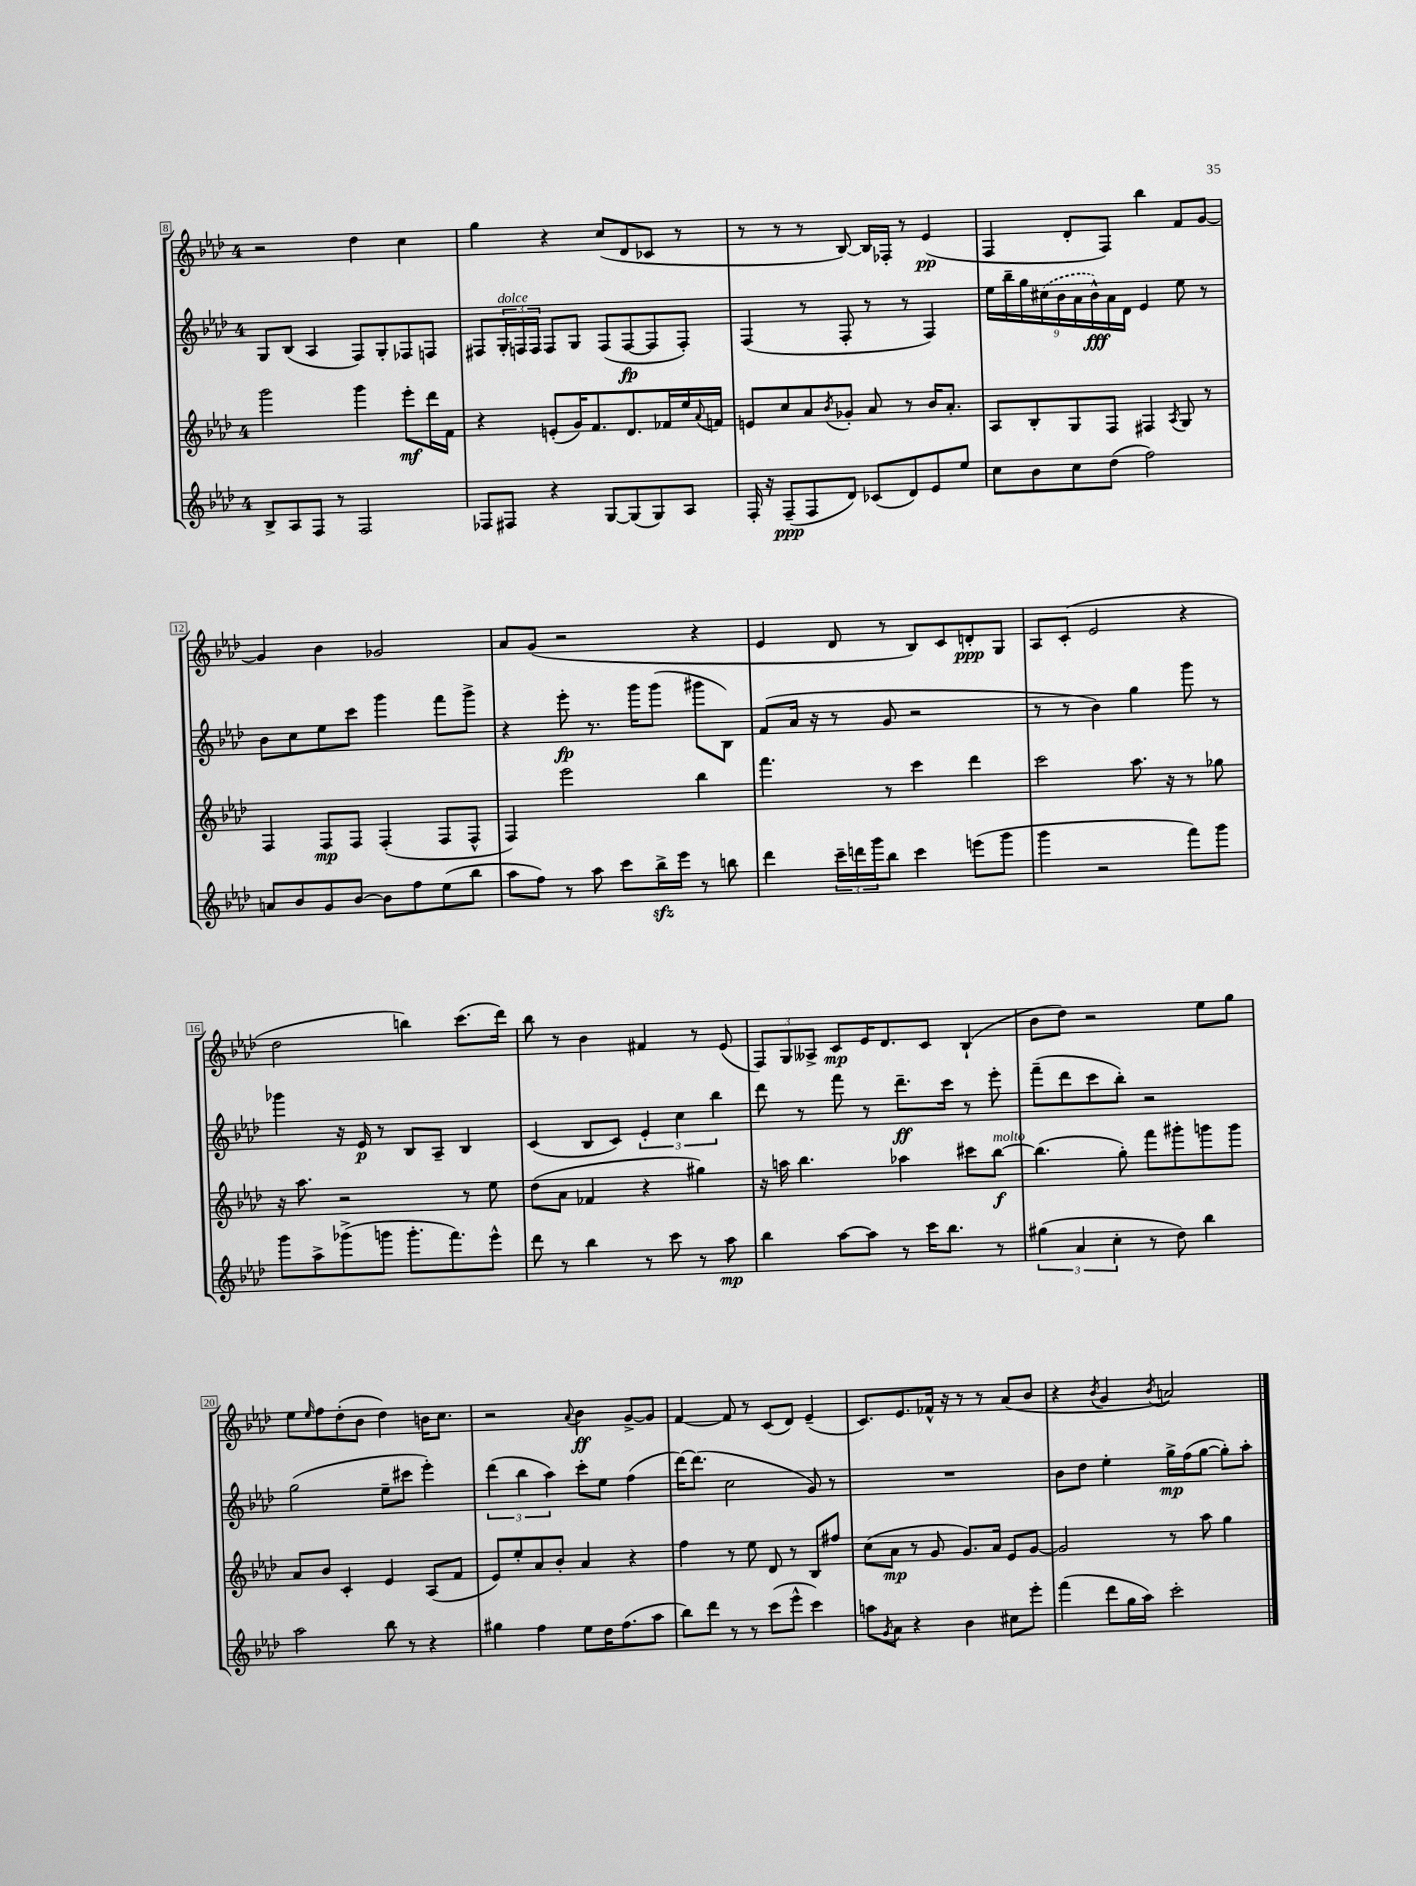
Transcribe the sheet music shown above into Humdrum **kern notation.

**kern	**kern	**kern	**kern
*staff4	*staff3	*staff2	*staff1
*clefG2	*clefG2	*clefG2	*clefG2
*k[b-e-a-d-]	*k[b-e-a-d-]	*k[b-e-a-d-]	*k[b-e-a-d-]
*M4/4	*M4/4	*M4/4	*M4/4
8B-^	2ggg	8G	2r
8A-	.	(8B-	.
8F	.	4A-	.
8r	.	.	.
2F	4ggg	8F)	4dd-
.	.	8G'	.
.	8eee-'	8F-	4cc
.	16ddd-	8F	.
.	16f	.	.
=	=	=	=
8F-	4r	8F#	4gg
8F#	.	24G'	.
.	.	24F	.
.	.	24F	.
4r	(8e'	8F	4r
.	16g)	8G	.
.	8.f	.	.
[8G	.	(8F	(8cc
(8G]	8.d-	[8F	8d-
8G)	.	8F]	8c-
.	16f-	.	.
8A-	16ee-	8F')	8r
.	8qqa-	.	.
.	16f	.	.
=	=	=	=
16F'	8e	(4F	8r
16r	.	.	.
(8F~	8cc	.	8r
8F	8a-	8r	8r
.	8qb-	.	.
8d-)	8g-'	8F'	[8B-)
(8c-	8a-	8r	16B-]
.	.	.	16F-'
8d-)	8r	8r	8r
8e-	16b-	4F)	(4e-
.	8.a-'	.	.
8ee-	.	.	.
=	=	=	=
8cc	8A-	18ee-	4F
.	.	18bb-~	.
.	.	18gg	.
8b-	8B-'	.	.
.	.	(18cc#	.
.	.	18b-	.
8cc	8G	.	8d-'
.	.	18a-	.
.	.	18b-^^)	.
(8dd-	8F	.	8F)
.	.	18a-	.
.	.	18d-	.
2ff)	4F#	4e-	4bb-
.	8qA-	.	.
.	8G	8ee-	8f
.	8r	8r	[8g
=	=	=	=
8a	4F	8b-	4g]
8b-	.	8cc	.
8g	8F	8ee-	4b-
[8b-	8F	8ccc	.
8b-]	(4F'	4ggg	2g-
8ff	.	.	.
(8ee-	8F	8fff	.
8bb-	8F^^	8ggg^	.
=	=	=	=
8aa-	4F)	4r	8a-
8ff)	.	.	(8g
8r	2eee-	8eee-'	2r
8aa-	.	8.r	.
8ccc	.	.	.
.	.	16ggg	.
16bb-^	.	(8ggg	.
16eee-	.	.	.
8r	4bb-	8ggg#	4r
8bb	.	8B-)	.
=	=	=	=
4ddd-	4.fff	(8f	4e-
.	.	16a-	.
.	.	16r	.
24ccc~	.	8r	8d-
24ddd	.	.	.
24ggg	.	.	.
8bb-	8r	8g	8r
4ccc	4ccc	2r	8B-)
.	.	.	8c
(8eee	4ddd-	.	8d'
8ggg	.	.	8G
=	=	=	=
4ggg	2ccc	8r	8A-
.	.	8r	(8c'
2r	.	4b-)	2e-
.	8.aa-	4gg	.
.	16r	.	.
8fff)	8r	8ggg	4r
8ggg	8gg-	8r	.
=	=	=	=
8ggg	16r	4ggg-	2dd-
.	8.aa-	.	.
8aa-^	.	.	.
(8ggg-^	2r	16r	.
.	.	16e-	.
8ggg	.	8r	.
8.ggg'	.	8B-	4bb)
.	.	8A-~	.
8.fff)	.	.	.
.	8r	4B-	(8.ccc
8eee-^^	8ee-	.	.
.	.	.	16ddd-)
=	=	=	=
8ddd-	(8dd-	(4c	8bb-
8r	8a-	.	8r
4bb-	4f-	8B-	4b-
.	.	8c)	.
8r	4r	6e-'	4f#
8ccc	.	.	.
.	.	6cc	.
8r	4gg#)	.	8r
.	.	6bb-	.
8aa-	.	.	(8e-
=	=	=	=
4bb-	16r	8ddd-	12F)
.	16aa	.	.
.	.	.	12G
.	4.bb-	8r	.
.	.	.	12A--^
[8aa-	.	8fff	8c
8aa-]	.	8r	16e-
.	.	.	8.d-
8r	4aa-	8.ddd-~	.
16ccc	.	.	8c
8.bb-	.	16ccc	.
.	8ccc#	8r	(4B-`
8r	[8bb-	8eee-'	.
=	=	=	=
(6gg#	(4.bb-]	(8fff~	8b-
.	.	8ddd-	8dd-)
6a-	.	.	.
.	.	8ccc	2r
6cc'	.	.	.
.	8gg')	8bb-')	.
8r	8fff	2r	.
8dd-)	8ggg#'	.	.
4bb-	8ggg	.	8ee-
.	8ggg	.	8gg
=	=	=	=
2aa-	8a-	(2gg	8ee-
.	.	.	16qqee-
.	8b-	.	8ff
.	4c'	.	(8dd-'
.	.	.	8b-
8bb-	4e-	8ee-~	4dd-)
8r	.	8ccc#	.
4r	(8A-	4eee-')	16b
.	.	.	8.cc
.	8f	.	.
=	=	=	=
4gg#	8e-)	(6ddd-	2r
.	8ee-'	.	.
.	.	6bb-	.
4ff	8a-	.	.
.	.	6aa-)	.
.	8b-'	.	.
.	.	.	8qqa-
8ee-	4a-	8ccc'	4b-
16dd-	.	8ee-	.
(8.ff	.	.	.
.	4r	(4ff	[8g^
8aa-	.	.	8g]
=	=	=	=
8bb-)	4ff	[16ddd-)	[4f
.	.	(8.ddd-]	.
8ddd-	.	.	.
8r	8r	2cc	8f]
8r	8ee-	.	8r
(8ccc	8d-	.	(8c
8eee-^^	8r	.	8d-)
4ccc)	8B-	8g)	(4e-~
.	8ff#	8r	.
=	=	=	=
8aa	(8cc	1r	8.c)
8qg	.	.	.
8a-	8a-	.	.
.	.	.	8.e-
4r	8r	.	.
.	8g	.	16f-^^
.	.	.	16r
4b-	8.g)	.	8r
.	.	.	8r
.	16a-	.	.
8cc#	8e-	.	(8a-
8eee-'	[8g	.	8b-
=	=	=	=
(4fff	2g]	8b-	4r
.	.	8dd-	.
.	.	.	8qb-
8ddd-	.	4ee-'	4g
16gg	.	.	.
16aa-)	.	.	.
.	.	.	8qb-
2ccc'	8r	16gg^	2a)
.	.	(16ff	.
.	8aa-	[8gg	.
.	4gg	8gg'])	.
.	.	8aa-'	.
==	==	==	==
*-	*-	*-	*-
